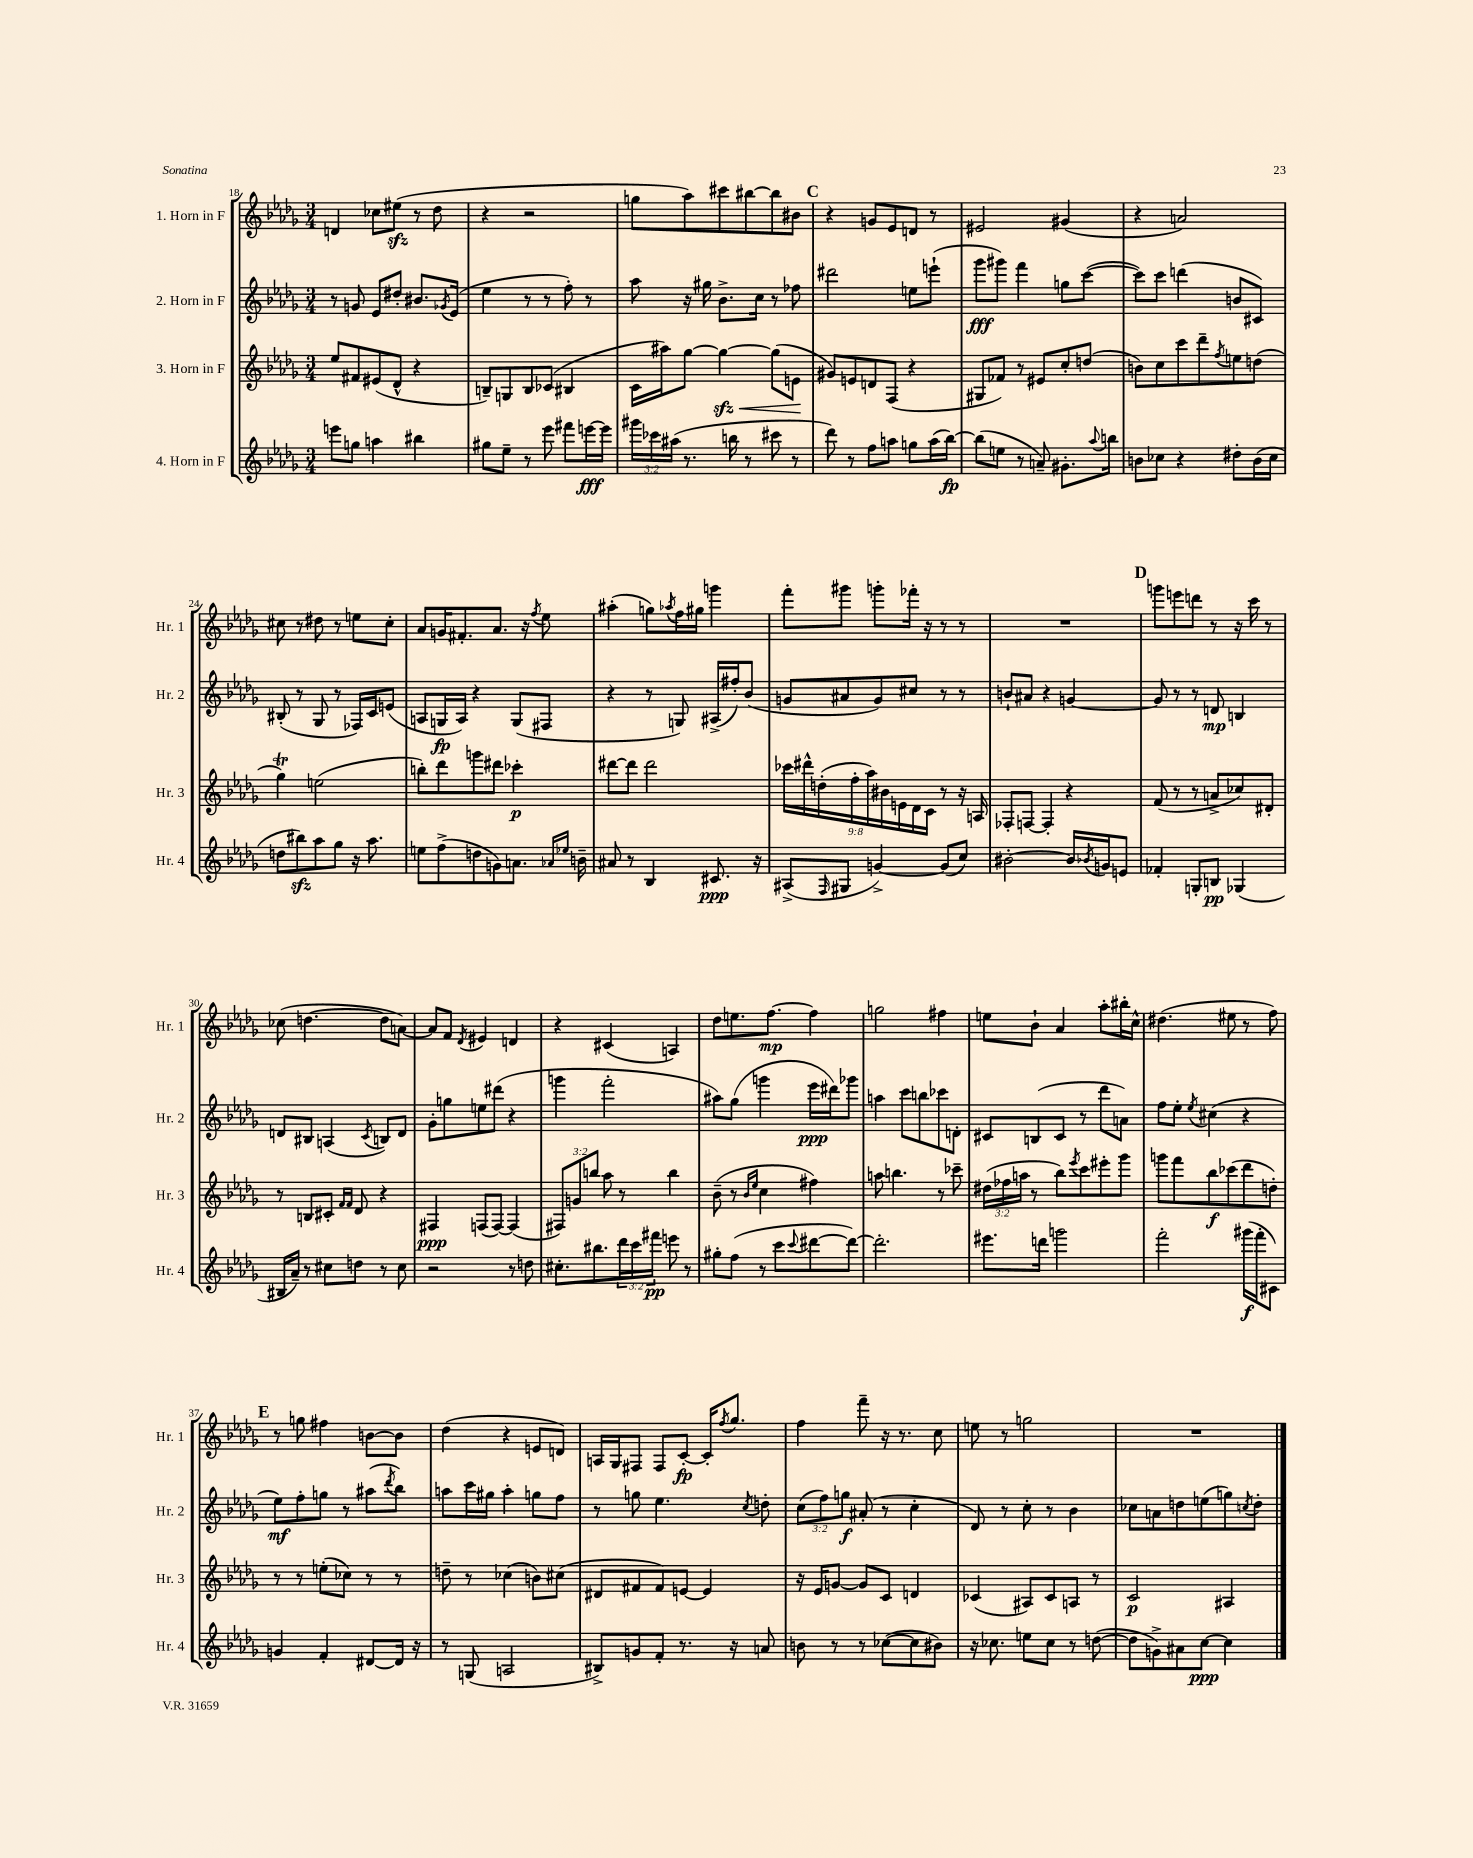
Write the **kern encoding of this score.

**kern	**dynam	**kern	**dynam	**kern	**dynam	**kern	**dynam
*part4	*part4	*part3	*part3	*part2	*part2	*part1	*part1
*staff4	*staff4	*staff3	*staff3	*staff2	*staff2	*staff1	*staff1
*I"4. Horn in F	*	*I"3. Horn in F	*	*I"2. Horn in F	*	*I"1. Horn in F	*
*I'Hr. 4	*	*I'Hr. 3	*	*I'Hr. 2	*	*I'Hr. 1	*
*clefG2	*	*clefG2	*	*clefG2	*	*clefG2	*
*k[b-e-a-d-g-]	*	*k[b-e-a-d-g-]	*	*k[b-e-a-d-g-]	*	*k[b-e-a-d-g-]	*
*M3/4	*	*M3/4	*	*M3/4	*	*M3/4	*
=18	=18	=18	=18	=18	=18	=18	=18
8eeen\L	.	8ee-/L	.	8r	.	4dn/	.
8ggn\J	.	8f#X/	.	8gn/	.	.	.
4aan\	.	(8e#X/	.	8e-/L	.	8cc-X\L	.
.	.	8d-^^/J	.	8dd#X'/J	.	(8ee#Xzz\J	.
4bb#X\	.	4r	.	8.b#X/L	.	8r	.
.	.	.	.	.	.	8dd-\	.
.	.	.	.	8qg-X/	.	.	.
.	.	.	.	(16e-/Jk	.	.	.
=19	=19	=19	=19	=19	=19	=19	=19
8gg#X\L	.	8Bn~/L)	.	4ee-\	.	4r	.
8ee-~\J	.	8Gn/	.	.	.	.	.
8r	.	8B/	.	8r	.	2r	.
8eee-\	.	(8c-X/J	.	8r	.	.	.
8fff#X\L	.	4B#X/	.	8ff'\)	.	.	.
[16eeen\L	fff	.	.	8r	.	.	.
16eee\JJ]	.	.	.	.	.	.	.
=20	=20	=20	=20	=20	=20	=20	=20
24ggg#X\LL	.	16c\LL	.	8aa-\	.	8ggn\L	.
24ccc-X\	.	.	.	.	.	.	.
.	.	16aa#X\J)	.	.	.	.	.
(24aa#X\JJ	.	.	.	.	.	.	.
8.r	.	[8gg-\J	.	16r	.	8aa-\)	.
.	.	.	.	16gg#X\	.	.	.
!	!	!	!LO:HP:b	!	!	!	!
.	.	4gg-zz\_	<	8.b-^\L	.	8ccc#X\	.
16bbn\	.	.	.	.	.	.	.
8r	.	.	.	.	.	[8bb#X\	.
.	.	.	.	16cc\Jk	.	.	.
8ccc#X\	.	(8gg-\L]	.	8r	.	8bb#\]	.
8r	.	8en\J	.	8ff-X\	.	8b#X\J	.
.	.	.	[	.	.	.	.
!!LO:REH:place=s1:t=C
=21	=21	=21	=21	=21	=21	=21	=21
8ddd-\)	.	8g#X/L)	.	2ddd#X\	.	4r	.
8r	.	8en/	.	.	.	.	.
8ff\L	.	8dn/	.	.	.	8gn/L	.
8aan\J	.	(8F/J	.	.	.	8e-/	.
8ggn\L	.	4r	.	8een\L	.	8dn/J	.
(16aa\L	.	.	.	(8eeen`\J	.	8r	.
[16bb-\JJ)	fp	.	.	.	.	.	.
=22	=22	=22	=22	=22	=22	=22	=22
(8bb-\L]	.	8G#X/L	.	8ggg-\L	fff	2e#X/	.
8een\J	.	8f-X/J)	.	8ggg#X\J)	.	.	.
8r	.	8r	.	4fff\	.	.	.
8an~/)	.	8e#X/L	.	.	.	.	.
8.g#X'\L	.	8cc'/	.	8ggn\L	.	(4g#X/	.
.	.	(8ddn/J	.	([8ccc\J	.	.	.
8qqaa-/	.	.	.	.	.	.	.
16bbn\Jk	.	.	.	.	.	.	.
=23	=23	=23	=23	=23	=23	=23	=23
8bn\L	.	8bn\L)	.	8ccc\L])	.	4r	.
8cc-X\J	.	8cc\	.	8ccc\J	.	.	.
4r	.	8ccc\	.	(4dddn\	.	2an/)	.
.	.	8ddd-~\	.	.	.	.	.
.	.	8qff/	.	.	.	.	.
8dd#X'\L	.	8een\	.	8bn/L	.	.	.
(16b\L	.	(8ddn\J	.	8c#X/J)	.	.	.
16cc-\JJ	.	.	.	.	.	.	.
!!LO:LB:g=z
=24	=24	=24	=24	=24	=24	=24	=24
8ddn\L	.	4gg-T\)	.	(8B#X'/	.	8cc#X\	.
8bb#Xzz\)	.	.	.	8r	.	8r	.
8aa-\	.	(2een\	.	8G-/	.	8dd#X\	.
8gg-\J	.	.	.	8r	.	8r	.
16r	.	.	.	16F-X/LL)	.	8een\L	.
8.aa-\	.	.	.	16c/J	.	.	.
.	.	.	.	(8en/J	.	8cc#'\J	.
=25	=25	=25	=25	=25	=25	=25	=25
8een\L	.	8bbn'\L)	.	8An/L	.	8a-/L	.
(8ff^\	.	8ddd-\	.	16Gn/L	fp	16gn/K	.
.	.	.	.	16A/JJ)	.	8.f#X'/	.
8ddn\	.	8gggn\	.	4r	.	.	.
8gn\)	.	8ddd#X\J	.	.	.	8.a-/J	.
8.an\J	.	4ccc-X'\	p	(8G/L	.	.	.
.	.	.	.	.	.	16r	.
.	.	.	.	.	.	8qff/	.
.	.	.	.	8F#X/J	.	8ee-\	.
16qqa-X/LL	.	.	.	.	.	.	.
16qqee-X/JJ	.	.	.	.	.	.	.
16bn~\	.	.	.	.	.	.	.
=26	=26	=26	=26	=26	=26	=26	=26
8a#X/	.	[8ddd#X\L	.	4r	.	(4aa#X'\	.
8r	.	8ddd#\J]	.	.	.	.	.
4B-/	.	2ddd#\	.	8r	.	8ggn\L)	.
.	.	.	.	.	.	8qaa-X/	.
.	.	.	.	8Gn/)	.	16ff\L	.
.	.	.	.	.	.	16gg#X\JJ	.
8.c#X/	ppp	.	.	(16A#X^/LL	.	4gggn\	.
.	.	.	.	16ff#X'/J)	.	.	.
.	.	.	.	(8b-/J	.	.	.
16r	.	.	.	.	.	.	.
=27	=27	=27	=27	=27	=27	=27	=27
(8A#X^/L	.	18ccc-X\LL	.	8gn/L	.	8fff'\L	.
.	.	18ddd#X^^\	.	.	.	.	.
.	.	(18ddn'\	.	.	.	.	.
16qqF/	.	.	.	.	.	.	.
8G#X/J	.	.	.	8a#X/	.	8ggg#X\J	.
.	.	18ff'\	.	.	.	.	.
.	.	18aa-\)	.	.	.	.	.
[4gn^/)	.	.	.	8g/)	.	8gggn'\L	.
.	.	18b#X\	.	.	.	.	.
.	.	18en\	.	.	.	.	.
.	.	.	.	8cc#X/J	.	16fff-X'\Jk	.
.	.	18d-\	.	.	.	.	.
.	.	.	.	.	.	16r	.
.	.	18c\JJ	.	.	.	.	.
(8g/L]	.	8r	.	8r	.	8r	.
8cc/J)	.	16r	.	8r	.	8r	.
.	.	16An/	.	.	.	.	.
=28	=28	=28	=28	=28	=28	=28	=28
[2b#X'\	.	8F-X'/L	.	8bn`/L	.	2.r	.
.	.	[8Fn/J	.	8a#X/J	.	.	.
.	.	4F'/]	.	4r	.	.	.
16b#/LL]	.	4r	.	[4gn/	.	.	.
8qb-X/	.	.	.	.	.	.	.
16gn/J	.	.	.	.	.	.	.
8en/J	.	.	.	.	.	.	.
!!LO:REH:place=s1:t=D
=29	=29	=29	=29	=29	=29	=29	=29
4f-X'/	.	(8f/	.	8g/]	.	8gggn\L	.
.	.	8r	.	8r	.	8eeen\	.
8Gn'/L	.	8r	.	8r	.	8dddn\J	.
8Bn/J	pp	8an^/L	.	8dn/	mp	8r	.
(4G-X/	.	8cc-X/)	.	4Bn/	.	16r	.
.	.	.	.	.	.	16ccc\	.
.	.	8d#X'/J	.	.	.	8r	.
!!LO:LB:g=z
=30	=30	=30	=30	=30	=30	=30	=30
16B#X/LL	.	8r	.	8dn/L	.	(8cc-X\	.
16a-~/JJ)	.	.	.	.	.	.	.
8r	.	8Bn/L	.	8B#X/J	.	[4.ddn\	.
8cc#X\L	.	8c#X'/J	.	(4An/	.	.	.
.	.	16qqf/LL	.	.	.	.	.
.	.	16qqf/JJ	.	.	.	.	.
8ddn\J	.	8d-/	.	.	.	.	.
.	.	.	.	8qc/	.	.	.
8r	.	4r	.	8Bn/L)	.	8dd\L]	.
8cc#\	.	.	.	8d/J	.	[8an\J)	.
=31	=31	=31	=31	=31	=31	=31	=31
2r	.	4F#X/	ppp	8g-'\L	.	8a/L]	.
.	.	.	.	8ggn\	.	8f/J	.
.	.	.	.	.	.	8qd-/	.
.	.	(8Fn/L	.	8een\	.	4e#X/	.
.	.	[8F/J)	.	(8ddd#X\J	.	.	.
8r	.	(4F/]	.	4r	.	4dn/	.
8ddn\	.	.	.	.	.	.	.
=32	=32	=32	=32	=32	=32	=32	=32
8.cc#X'\L	.	12F#X/L)	.	4gggn\	.	4r	.
.	.	12gn/	.	.	.	.	.
.	.	12bbn/J	.	.	.	.	.
8.bb#X\	.	.	.	.	.	.	.
.	.	8aa-\	.	2fff'\	.	(4c#X/	.
24ddd-\L	.	8r	.	.	.	.	.
24ccc\	.	.	.	.	.	.	.
24fff#X\JJ	pp	.	.	.	.	.	.
8eeen\	.	4bb\	.	.	.	4An/)	.
8r	.	.	.	.	.	.	.
=33	=33	=33	=33	=33	=33	=33	=33
8gg#X'\L	.	(8b-~\	.	8aa#X\L)	.	8dd-\L	.
(8ff\J	.	8r	.	(8gg-\J	.	8.een\	.
.	.	16qqb-/LL	.	.	.	.	.
.	.	16qqee-/JJ	.	.	.	.	.
8r	.	4cc\	.	4gggn\	.	.	.
.	.	.	.	.	.	[8.ff\J	mp
8ccc\L	.	.	.	.	.	.	.
8qqccc/	.	.	.	.	.	.	.
[8ddd#X\	.	4ff#X\)	.	16eee-\LL	ppp	4ff\]	.
.	.	.	.	16ddd#X\J)	.	.	.
8ddd#\J_)	.	.	.	8ggg-X\J	.	.	.
=34	=34	=34	=34	=34	=34	=34	=34
2.ddd#'\]	.	8aan\	.	4aan\	.	2ggn\	.
.	.	4.bbn\	.	.	.	.	.
.	.	.	.	8ccc\L	.	.	.
.	.	.	.	8bbn\	.	.	.
.	.	8r	.	8ccc-X\	.	4ff#X\	.
.	.	8ccc-X~\	.	8dn'\J	.	.	.
=35	=35	=35	=35	=35	=35	=35	=35
8.eee#X\L	.	(24dd#X\LL	.	8c#X/L	.	8een\L	.
.	.	24ff-X\	.	.	.	.	.
.	.	24aan\JJ	.	.	.	.	.
.	.	8r	.	(8Bn/	.	8b-`\J	.
16dddn\Jk	.	.	.	.	.	.	.
2gggn\	.	8bb-\L)	.	8c#/J	.	4a-/	.
.	.	8qeee-/	.	.	.	.	.
.	.	8ccc\	.	8r	.	.	.
.	.	8eee#X'\	.	8ddd-\L	.	8aa-'\L	.
.	.	8ggg-\J	.	8an\J)	.	16bb#X'\L	.
.	.	.	.	.	.	16cc^^\JJ	.
=36	=36	=36	=36	=36	=36	=36	=36
2fff'\	.	8gggn\L	.	8ff\L	.	(4.dd#X\	.
.	.	8fff\	.	8ee-'\J	.	.	.
.	.	.	.	8qee-/	.	.	.
.	.	8bb-\	f	(4cc#X\	.	.	.
.	.	(8ccc-X\	.	.	.	8ee#X\	.
(16ggg#X\LL	f	8ddd-\	.	4r	.	8r	.
16fff'\J	.	.	.	.	.	.	.
8c#X\J)	.	8ddn'\J)	.	.	.	8ff\)	.
!!LO:LB:g=z
!!LO:REH:place=s1:t=E
=37	=37	=37	=37	=37	=37	=37	=37
4gn/	.	8r	.	8ee-\L)	mf	8r	.
.	.	8r	.	8ff'\	.	8ggn\	.
4f'/	.	(8een'\L	.	8ggn\J	.	4ff#X\	.
.	.	8cc-X\J)	.	8r	.	.	.
[8d#X/L	.	8r	.	(8aa#X\L	.	[8bn\L	.
.	.	.	.	8qddd-/	.	.	.
16d#/Jk]	.	8r	.	8bb-\J)	.	8b\J]	.
16r	.	.	.	.	.	.	.
=38	=38	=38	=38	=38	=38	=38	=38
8r	.	8ddn~\	.	8aan\L	.	(4dd-\	.
(8Gn/	.	8r	.	16ccc\L	.	.	.
.	.	.	.	16gg#X\JJ	.	.	.
2An/	.	(4cc-X\	.	4aa'\	.	4r	.
.	.	8bn\L)	.	8ggn\L	.	8en/L	.
.	.	(8cc#X\J	.	8ff\J	.	8dn/J)	.
=39	=39	=39	=39	=39	=39	=39	=39
8B#X^/L)	.	8d#X/L	.	8r	.	16An/LL	.
.	.	.	.	.	.	16G-/J	.
8gn/	.	8f#X/	.	8ggn\	.	8F#X/J	.
8f'/J	.	8f#/)	.	4.ee-\	.	8F#/L	.
8.r	.	[8en/J	.	.	.	[8c'/J	fp
.	.	4e/]	.	.	.	16c'/KL]	.
.	.	.	.	.	.	8qff/	.
16r	.	.	.	.	.	8.gg-/J	.
.	.	.	.	8qcc/	.	.	.
8an/	.	.	.	8ddn'\	.	.	.
=40	=40	=40	=40	=40	=40	=40	=40
8bn\	.	16r	.	(12cc\L	.	4ff\	.
.	.	16e-/KL	.	.	.	.	.
.	.	.	.	12ff\)	.	.	.
8r	.	[8gn/J	.	.	.	.	.
.	.	.	.	12ggn\J	f	.	.
8r	.	8g/L]	.	(8a#X'/	.	8fff~\	.
([8cc-X\L	.	8c/J	.	8r	.	16r	.
.	.	.	.	.	.	8.r	.
8cc-\]	.	4dn/	.	4cc'\	.	.	.
8b#X\J)	.	.	.	.	.	8cc\	.
=41	=41	=41	=41	=41	=41	=41	=41
16r	.	(4c-X/	.	8d-/)	.	8een\	.
8.cc-X\	.	.	.	.	.	.	.
.	.	.	.	8r	.	8r	.
8een\L	.	8A#X/L)	.	8cc'\	.	2ggn\	.
8cc-\J	.	8c-/	.	8r	.	.	.
8r	.	8An/J	.	4b-\	.	.	.
([8ddn\	.	8r	.	.	.	.	.
=42	=42	=42	=42	=42	=42	=42	=42
8dd\L]	.	2c/	p	8cc-X\L	.	2.r	.
8gn^\)	.	.	.	8an\	.	.	.
8a#X\	.	.	.	8ddn\	.	.	.
[8cc\J	ppp	.	.	(8een\	.	.	.
4cc\]	.	4A#X/	.	8ggn\)	.	.	.
.	.	.	.	8qccn/	.	.	.
.	.	.	.	8dd'\J	.	.	.
==	==	==	==	==	==	==	==
*-	*-	*-	*-	*-	*-	*-	*-
